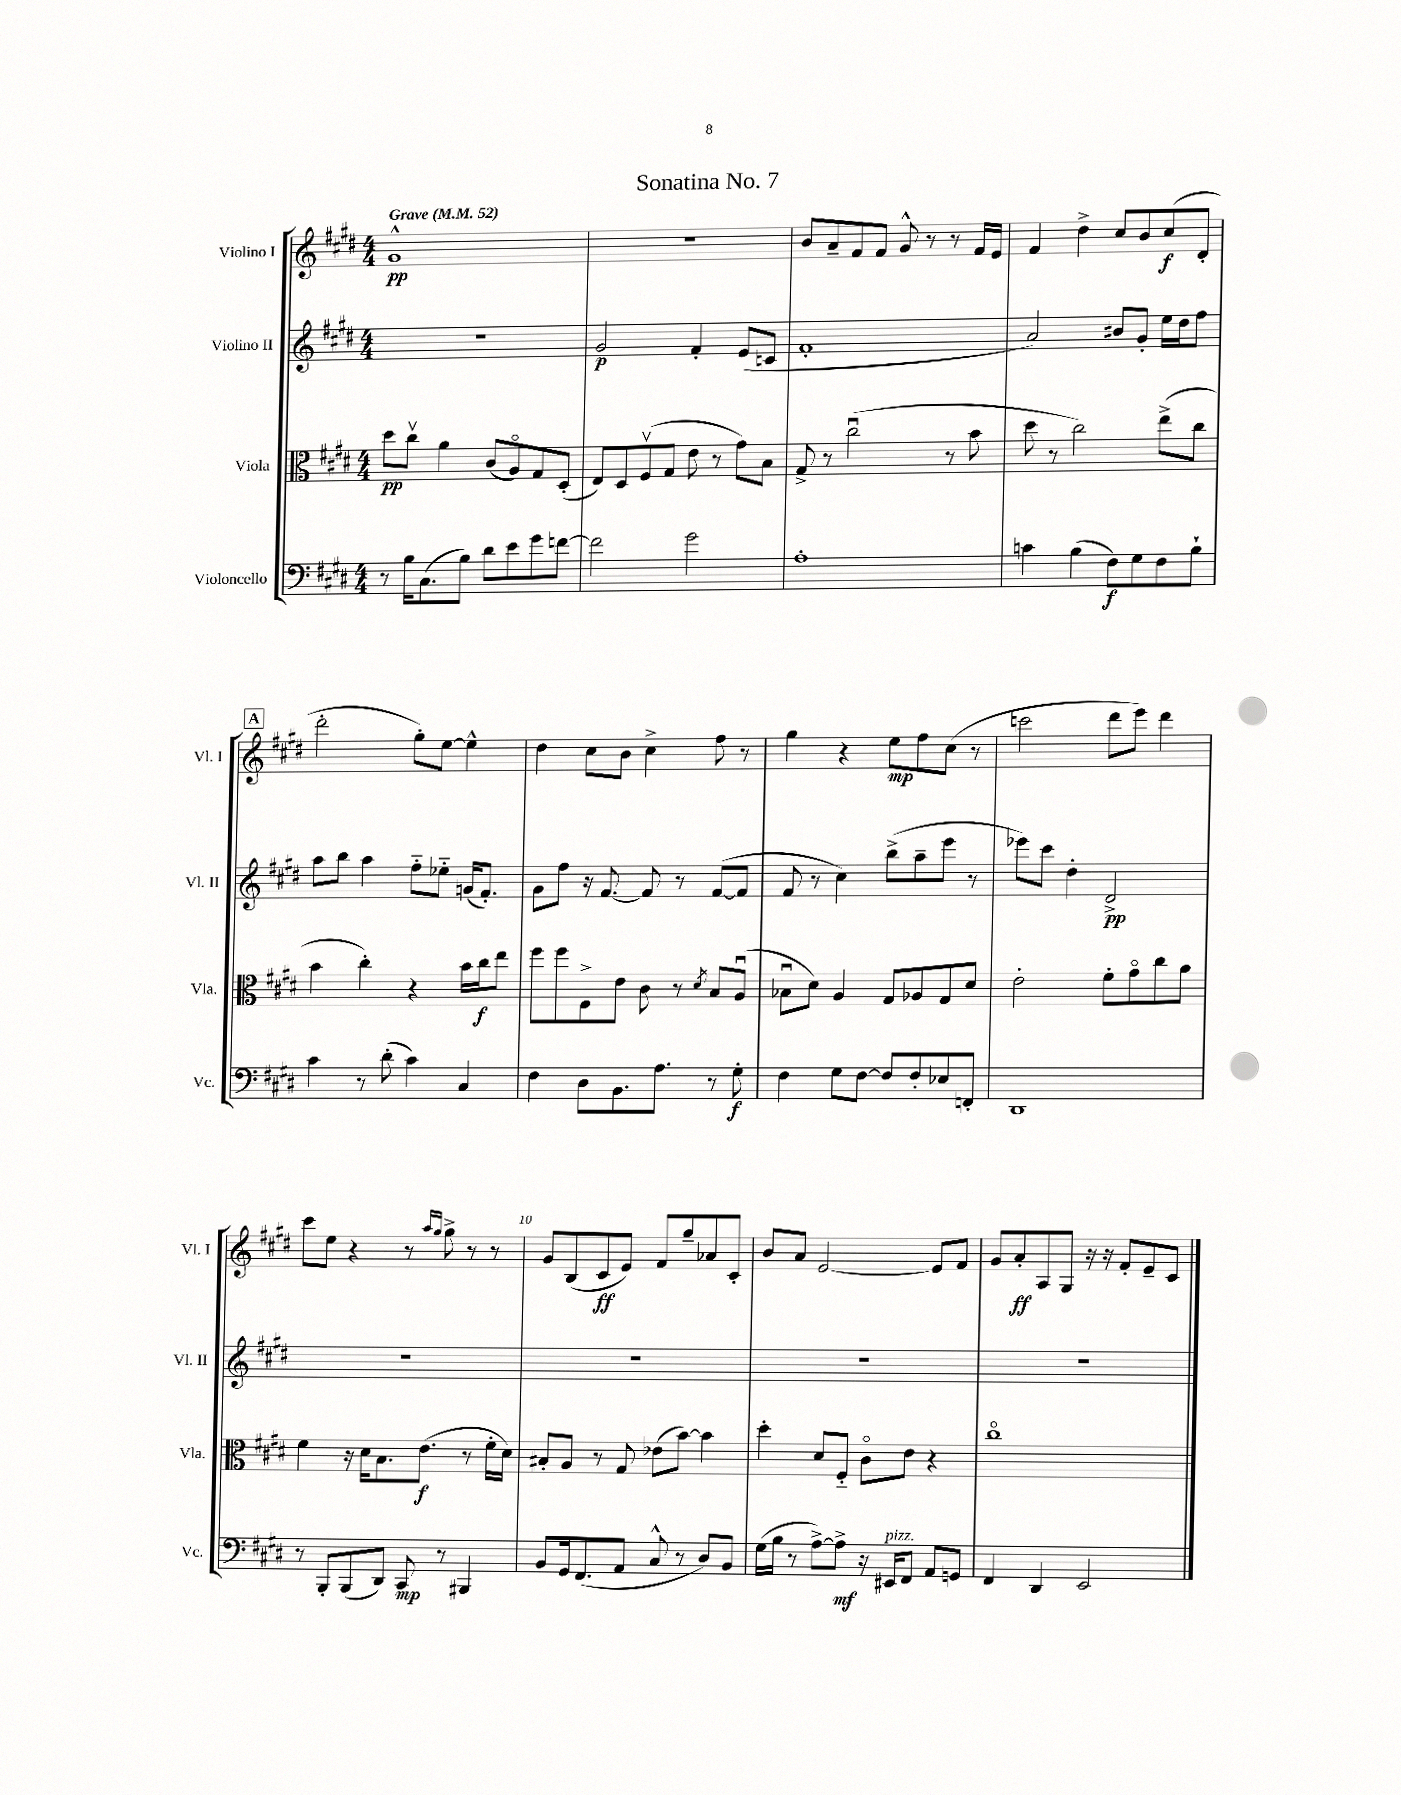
\header { title = "Sonatina No. 7" }
<<
\new StaffGroup <<
\new Staff = "s0" \with { instrumentName = "Violino I" shortInstrumentName = "Vl. I" } {
    \clef treble \key e \major \numericTimeSignature \time 4/4 \tempo "Grave" 4 = 52
    gis'1-^\pp |
    r1 |
    b'8 a'8-- fis'8 fis'8 gis'8-^ r8 r8 fis'16 e'16 |
    fis'4 dis''4-> cis''8 b'8 cis''8\f( dis'8-. |
    \mark \markup { \box "A" } dis'''2-. gis''8-.) e''8~ e''4-^ |
    dis''4 cis''8 b'8 cis''4-> fis''8 r8 |
    gis''4 r4 e''8\mp fis''8 cis''8( r8 |
    c'''2 dis'''8 e'''8) dis'''4 |
    cis'''8 e''8 r4 r8 \grace { a''16 gis''16 } gis''8-> r8 r8 |
    gis'8 b8( cis'8\ff e'8) fis'8 gis''8-- aes'8 cis'8-. |
    b'8 a'8 e'2~ e'8 fis'8 |
    gis'8 a'8-.\ff a8 gis8 r16 r16 fis'8-. e'8-- cis'8 \bar "|." |
}
\new Staff = "s1" \with { instrumentName = "Violino II" shortInstrumentName = "Vl. II" } {
    \clef treble \key e \major \numericTimeSignature \time 4/4
    r1 |
    gis'2\p fis'4-. e'8( c'8 |
    fis'1-. |
    a'2) bis'8 gis'8-. e''16 dis''16 fis''8 |
    \mark \markup { \box "A" } a''8 b''8 a''4 fis''8-_ ees''8-_ g'16( fis'8.-.) |
    gis'8 fis''8 r16 fis'8.~ fis'8 r8 fis'8~( fis'8 |
    fis'8 r8 cis''4) b''8->( a''8-- e'''8 r8 |
    ees'''8) cis'''8 dis''4-. dis'2->\pp |
    R1 |
    R1 |
    R1 |
    R1 \bar "|." |
}
\new Staff = "s2" \with { instrumentName = "Viola" shortInstrumentName = "Vla." } {
    \clef alto \key e \major \numericTimeSignature \time 4/4
    dis''8\pp cis''8\upbow a'4 cis'8( a8\flageolet) gis8 dis8-.( |
    e8) dis8 fis8\upbow( gis8 e'8 r8 gis'8) b8 |
    gis8-> r8 cis''2\downbow( r8 b'8 |
    dis''8 r8 cis''2) e''8->( cis''8 |
    \mark \markup { \box "A" } b'4 cis''4-.) r4 b'16 cis''16\f e''8 |
    fis''8 fis''8 fis8-> e'8 cis'8 r8 \acciaccatura { dis'8 } b8 a8\downbow( |
    bes8\downbow dis'8) a4 gis8 aes8 gis8 dis'8 |
    e'2-. fis'8-. gis'8\flageolet cis''8 a'8 |
    fis'4 r16 dis'16 b8. e'8.\f( r8 fis'16-. dis'16) |
    bis8-. a8 r8 gis8 ees'8( b'8~) b'4 |
    dis''4-. dis'8 fis8-_ cis'8\flageolet e'8 r4 |
    cis''1\flageolet \bar "|." |
}
\new Staff = "s3" \with { instrumentName = "Violoncello" shortInstrumentName = "Vc." } {
    \clef bass \key e \major \numericTimeSignature \time 4/4
    r8 b16 cis8.( b8) dis'8 e'8 gis'8 f'8~ |
    f'2 gis'2 |
    a1-. |
    c'4 b4( fis8\f) gis8 fis8 b8-! |
    \mark \markup { \box "A" } cis'4 r8 dis'8-.( cis'4) cis4 |
    fis4 dis8 b,8. a8. r8 gis8-.\f |
    fis4 gis8 fis8~ fis8 fis8-. ees8 f,8-. |
    dis,1 |
    r8 b,,8-. b,,8( dis,8) cis,8\mp r8 bis,,4 |
    b,8 gis,16 fis,8.( a,8 cis8-^ r8 dis8) b,8 |
    gis16( b16 r8 a8~->) a8->\mf r16 eis,16^\markup { \italic "pizz." } fis,8 a,8 g,8 |
    fis,4 dis,4 e,2 \bar "|." |
}
>>
>>
\layout { \context { \Score \override BarNumber.break-visibility = ##(#f #t #t) barNumberVisibility = #(every-nth-bar-number-visible 5) } }
